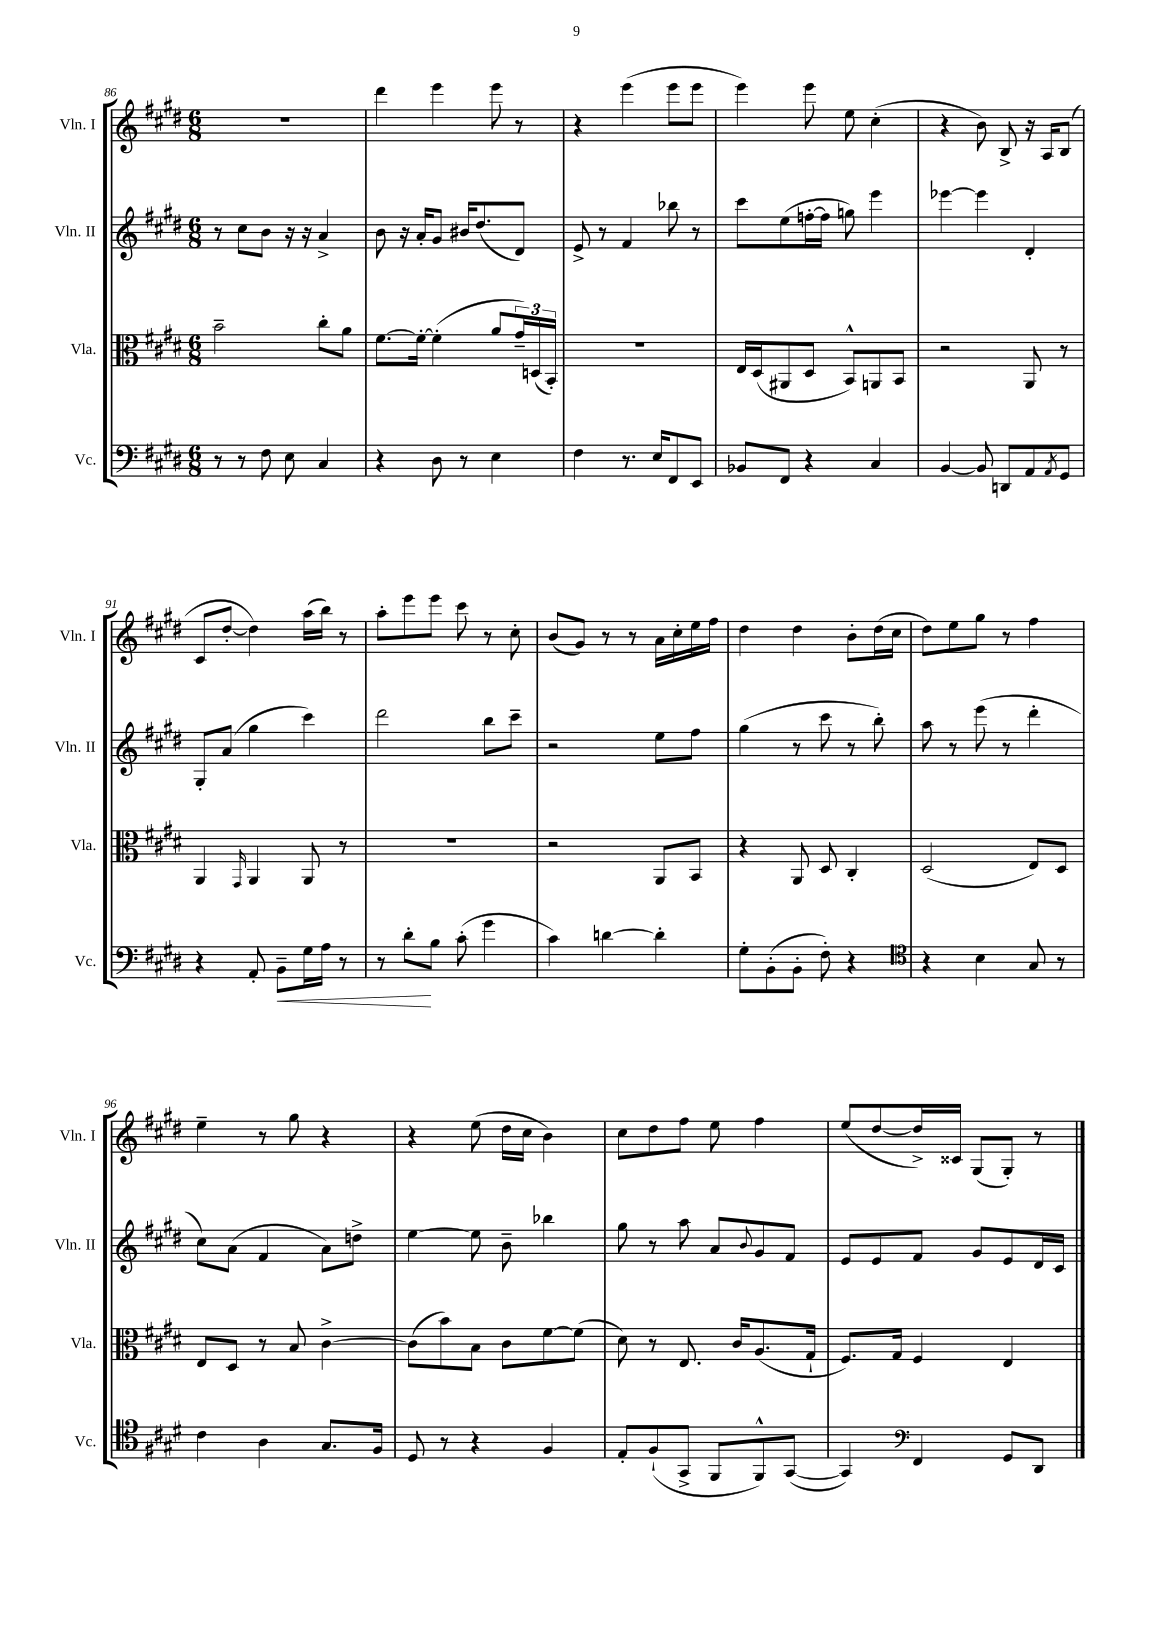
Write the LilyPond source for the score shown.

<<
\new StaffGroup <<
\new Staff = "s0" \with { instrumentName = "Vln. I" shortInstrumentName = "Vln. I" } {
    \clef treble \key e \major \numericTimeSignature \time 6/8
    R2. |
    dis'''4 e'''4 e'''8 r8 |
    r4 e'''4( e'''8 e'''8 |
    e'''4) e'''8 e''8 cis''4-.( |
    r4 b'8) b8-> r16 a16 b8( |
    cis'8 dis''8~-. dis''4) a''16( b''16) r8 |
    a''8-. e'''8 e'''8 cis'''8 r8 cis''8-. |
    b'8( gis'8) r8 r8 a'16 cis''16-. e''16 fis''16 |
    dis''4 dis''4 b'8-. dis''16( cis''16 |
    dis''8) e''8 gis''8 r8 fis''4 |
    e''4-- r8 gis''8 r4 |
    r4 e''8( dis''16 cis''16 b'4) |
    cis''8 dis''8 fis''8 e''8 fis''4 |
    e''8( dis''8~ dis''16->) cisis'16 gis8( gis8-.) r8 \bar "|." |
}
\new Staff = "s1" \with { instrumentName = "Vln. II" shortInstrumentName = "Vln. II" } {
    \clef treble \key e \major \numericTimeSignature \time 6/8
    r8 cis''8 b'8 r16 r16 a'4-> |
    b'8 r16 a'16-. gis'8 bis'16 dis''8.( dis'8) |
    e'8-> r8 fis'4 bes''8 r8 |
    cis'''8 e''8( f''16~-. f''16 g''8) e'''4 |
    ees'''4~ ees'''4 dis'4-. |
    gis8-. a'8( gis''4 cis'''4) |
    dis'''2 b''8 cis'''8-- |
    r2 e''8 fis''8 |
    gis''4( r8 cis'''8 r8 b''8-.) |
    a''8 r8 e'''8( r8 dis'''4-. |
    cis''8) a'8( fis'4 a'8) d''8-> |
    e''4~ e''8 b'8-- bes''4 |
    gis''8 r8 a''8 a'8 \appoggiatura { b'8 } gis'8 fis'8 |
    e'8 e'8 fis'8 gis'8 e'8 dis'16 cis'16 \bar "|." |
}
\new Staff = "s2" \with { instrumentName = "Vla." shortInstrumentName = "Vla." } {
    \clef alto \key e \major \numericTimeSignature \time 6/8
    b'2-- cis''8-. a'8 |
    fis'8.~ fis'16~-. fis'4-.( a'8 \tuplet 3/2 { gis'16--) d16( b,16-.) } |
    R2. |
    e16 dis16( ais,8 dis8 b,8-^) a,8 b,8 |
    r2 a,8 r8 |
    a,4 \grace { gis,16 } a,4 a,8 r8 |
    R2. |
    r2 a,8 b,8 |
    r4 a,8 dis8 cis4-. |
    dis2( e8) dis8 |
    e8 dis8 r8 b8 cis'4~-> |
    cis'8( b'8) b8 cis'8 fis'8~ fis'8( |
    dis'8) r8 e8. cis'16 a8.( gis16-! |
    fis8.) gis16 fis4 e4 \bar "|." |
}
\new Staff = "s3" \with { instrumentName = "Vc." shortInstrumentName = "Vc." } {
    \clef bass \key e \major \numericTimeSignature \time 6/8
    r8 r8 fis8 e8 cis4 |
    r4 dis8 r8 e4 |
    fis4 r8. e16 fis,8 e,8 |
    bes,8 fis,8 r4 cis4 |
    b,4~ b,8 d,8 a,8 \acciaccatura { a,8 } gis,8 |
    r4 a,8-. b,8--\< gis16 a16 r8 |
    r8 dis'8-.\! b8 cis'8-.( gis'4 |
    cis'4) d'4~ d'4-. |
    gis8-. b,8-.( b,8-. fis8-.) r4 |
    \clef tenor r4 b4 gis8 r8 |
    cis'4 a4 gis8. fis16 |
    dis8 r8 r4 fis4 |
    e8-. fis8-!( gis,8-> fis,8 fis,8-^) gis,8~( |
    gis,4) \clef bass fis,4 gis,8 dis,8 \bar "|." |
}
>>
>>
\layout { \context { \Score currentBarNumber = #86 } }
